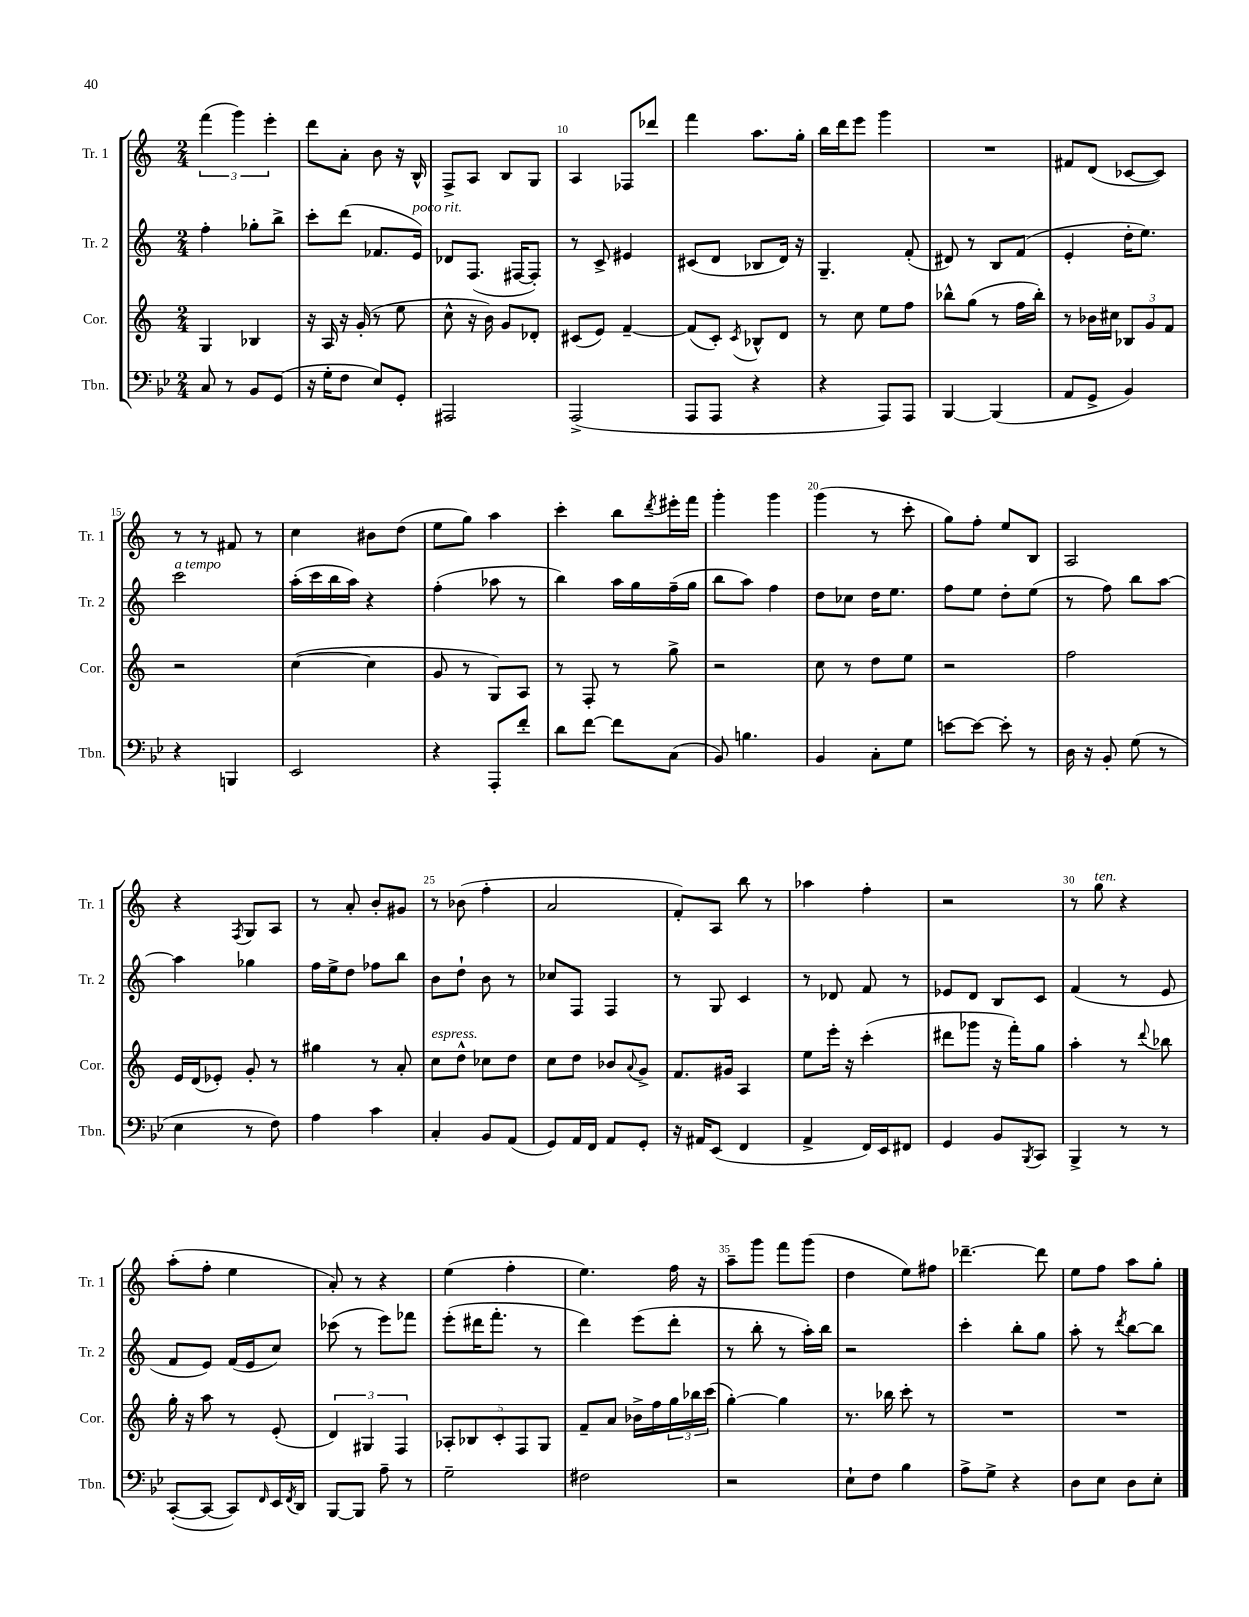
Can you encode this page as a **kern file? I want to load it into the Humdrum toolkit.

**kern	**kern	**kern	**kern
*staff4	*staff3	*staff2	*staff1
*clefF4	*clefG2	*clefG2	*clefG2
*k[b-e-]	*k[]	*k[]	*k[]
*M2/4	*M2/4	*M2/4	*M2/4
8C/	4G/	4ff'\	(6fff\
8r	.	.	.
.	.	.	6ggg\)
8BB-/L	4B-/	8gg-'\L	.
.	.	.	6eee'\
(8GG/J	.	8bb^\J	.
=	=	=	=
16r	16r	8ccc'\L	8ddd\L
16G'\LK	16A/	.	.
8F\J	16r	(8ddd\J	8a'\J
.	(16g'/	.	.
8E-/L)	8r	8.f-/L	8b\
8GG'/J	8ee\	.	16r
.	.	16e/Jk)	16B^^/
=	=	=	=
2AAA#/	8cc^^\	8d-/L	8F^/L
.	16r	(8.F/J	8A/J
.	16b\)	.	.
.	8g/L	.	8B/L
.	.	[16F#/LK	.
.	8d-'/J	8F#'/]J)	8G/J
=	=	=	=
(2AAA^/	(8c#/L	8r	4A/
.	8e/J)	8c^/	.
.	[4f~/	4e#/	8F-/L
.	.	.	8ddd-/J
=	=	=	=
8AAA/L	(8f/]L	(8c#/L	4fff\
8AAA/J	8c'/J)	8d/J	.
.	8qc/	.	.
4r	8B-^^/L	8B-/L	8.aa\L
.	8d/J	16d/Jk)	.
.	.	16r	16gg'\Jk
=	=	=	=
4r	8r	4.G~/	16bb\LL
.	.	.	16ddd\J
.	8cc\	.	8eee\J
8AAA/L)	8ee\L	.	4ggg\
8AAA/J	8ff\J	(8f'/	.
=	=	=	=
[4BBB-/	8bb-^^\L	8d#/)	2r
.	(8gg\J	8r	.
(4BBB-/]	8r	8B/L	.
.	16ff\LL	(8f/J	.
.	16bb-'\JJ)	.	.
=	=	=	=
8AA/L	8r	4e'/	8f#/L
8GG^/J	16b-\LL	.	(8d/J
.	16cc#\JJ	.	.
4BB-/)	12B-/L	16dd'\LK	[8c-/L
.	.	8.ee\J)	.
.	12g/	.	.
.	.	.	8c-/]J)
.	12f/J	.	.
=	=	=	=
4r	2r	2ccc\	8r
.	.	.	8r
4BBB/	.	.	8f#/
.	.	.	8r
=	=	=	=
2EE-/	([4cc\	(16aa'\LL	4cc\
.	.	16ccc\	.
.	.	16bb\	.
.	.	16aa\JJ)	.
.	4cc\]	4r	8b#\L
.	.	.	(8dd\J
=	=	=	=
4r	8g/	(4ff'\	8ee\L
.	8r	.	8gg\J)
8AAA'/L	8G/L)	8aa-\	4aa\
8f'/J	8A/J	8r	.
=	=	=	=
8d\L	8r	4bb\)	4ccc'\
[8f\J	8F'/	.	.
8f\]L	8r	16aa\LL	8bb\L
.	.	16gg\	.
.	.	.	8qddd/
(8C\J	8gg^\	(16ff~\	16eee#'\L
.	.	16gg\JJ	16fff\JJ
=	=	=	=
8BB-/)	2r	8bb\L	4ggg'\
4.B\	.	8aa\J)	.
.	.	4ff\	4ggg\
=	=	=	=
4BB-/	8cc\	8dd\L	(4ggg\
.	8r	8cc-\J	.
8C'\L	8dd\L	16dd\LK	8r
.	.	8.ee\J	.
8G\J	8ee\J	.	8ccc'\
=	=	=	=
[8e\L	2r	8ff\L	8gg\L)
8e\_J	.	8ee\J	8ff'\J
8e'\]	.	8dd'\L	8ee/L
8r	.	(8ee\J	8B/J
=	=	=	=
16D\	2ff\	8r	2A/
16r	.	.	.
8BB-'/	.	8ff\)	.
(8G\	.	8bb\L	.
8r	.	[8aa\J	.
=	=	=	=
4E-\	16e/LL	4aa\]	4r
.	(16d/J	.	.
.	8e-'/J)	.	.
.	.	.	8qF/
8r	8g'/	4gg-\	8G/L
8F\)	8r	.	8A/J
=	=	=	=
4A\	4gg#\	16ff\LL	8r
.	.	16ee^\J	.
.	.	8dd\J	8a'/
4c\	8r	8ff-\L	8b'/L
.	8a'/	8bb\J	8g#/J
=	=	=	=
4C'/	8cc\L	8b\L	8r
.	8dd^^\J	8dd`\J	(8b-\
8BB-/L	8cc-\L	8b\	4ff'\
(8AA/J	8dd\J	8r	.
=	=	=	=
8GG/L)	8cc\L	8cc-/L	2a/
16AA/L	8dd\J	8F/J	.
16FF/JJ	.	.	.
8AA/L	8b-/L	4F/	.
.	8qqa/	.	.
8GG'/J	8g^/J	.	.
=	=	=	=
16r	8.f/L	8r	8f'/L)
16AA#/LK	.	.	.
(8EE-/J	.	8G/	8A/J
.	16g#/Jk	.	.
4FF/	4A/	4c/	8bb\
.	.	.	8r
=	=	=	=
4AA^/	8ee\L	8r	4aa-\
.	16eee'\Jk	8d-/	.
.	16r	.	.
16FF/LL)	(4ccc'\	8f/	4ff'\
16EE-/J	.	.	.
8FF#/J	.	8r	.
=	=	=	=
4GG/	8ddd#\L	8e-/L	2r
.	8ggg-\J	8d/J	.
8BB-/L	16r	8B/L	.
.	16fff'\LK)	.	.
8qBBB-/	.	.	.
8CC/J	8gg\J	8c/J	.
=	=	=	=
4BBB-^/	4aa'\	(4f/	8r
.	.	.	8gg\
8r	8r	8r	4r
.	8qqddd/	.	.
8r	8bb-\	8e/	.
=	=	=	=
([8CC'/L	16gg'\	8f/L	(8aa'\L
.	16r	.	.
8CC/_J	8aa\	8e/J)	8ff'\J
8CC/]L)	8r	(16f/LL	4ee\
.	.	16e/J	.
16qqFF/	.	.	.
16EE-/L	(8e'/	8cc/J)	.
8qFF/	.	.	.
16DD/JJ	.	.	.
=	=	=	=
[8BBB-/L	6d/)	(8ccc-\	8a'/)
8BBB-/]J	.	8r	8r
.	6G#/	.	.
8A~\	.	8eee\L)	4r
.	6F/	.	.
8r	.	8fff-\J	.
=	=	=	=
2G~\	10A-'/L	(8eee'\L	(4ee\
.	10B-/	.	.
.	.	16ddd#\K	.
.	.	8.fff'\J	.
.	10c'/	.	.
.	.	.	4ff'\
.	10F/	.	.
.	.	8r	.
.	10G/J	.	.
=	=	=	=
2F#\	8f~/L	4ddd\)	4.ee\)
.	8a/J	.	.
.	16b-^\LL	(8eee\L	.
.	16ff\	.	.
.	24gg\	8ddd'\J	16ff\
.	24bb-\	.	.
.	.	.	16r
.	(24ccc\JJ	.	.
=	=	=	=
2r	[4gg'\)	8r	8aa~\L
.	.	8bb'\	8ggg\J
.	4gg\]	8r	8fff\L
.	.	16aa'\LL)	(8ggg\J
.	.	16bb\JJ	.
=	=	=	=
8E-`\L	8.r	2r	4dd\
8F\J	.	.	.
.	16bb-\	.	.
4B-\	8ccc'\	.	8ee\L)
.	8r	.	8ff#\J
=	=	=	=
8A^\L	2r	4ccc'\	[4.ddd-~\
8G^\J	.	.	.
4r	.	8bb'\L	.
.	.	8gg\J	8ddd-\]
=	=	=	=
8D\L	2r	8aa'\	8ee\L
8E-\J	.	8r	8ff\J
.	.	8qddd/	.
8D\L	.	[8bb\L	8aa\L
8E-'\J	.	8bb\]J	8gg'\J
==	==	==	==
*-	*-	*-	*-
